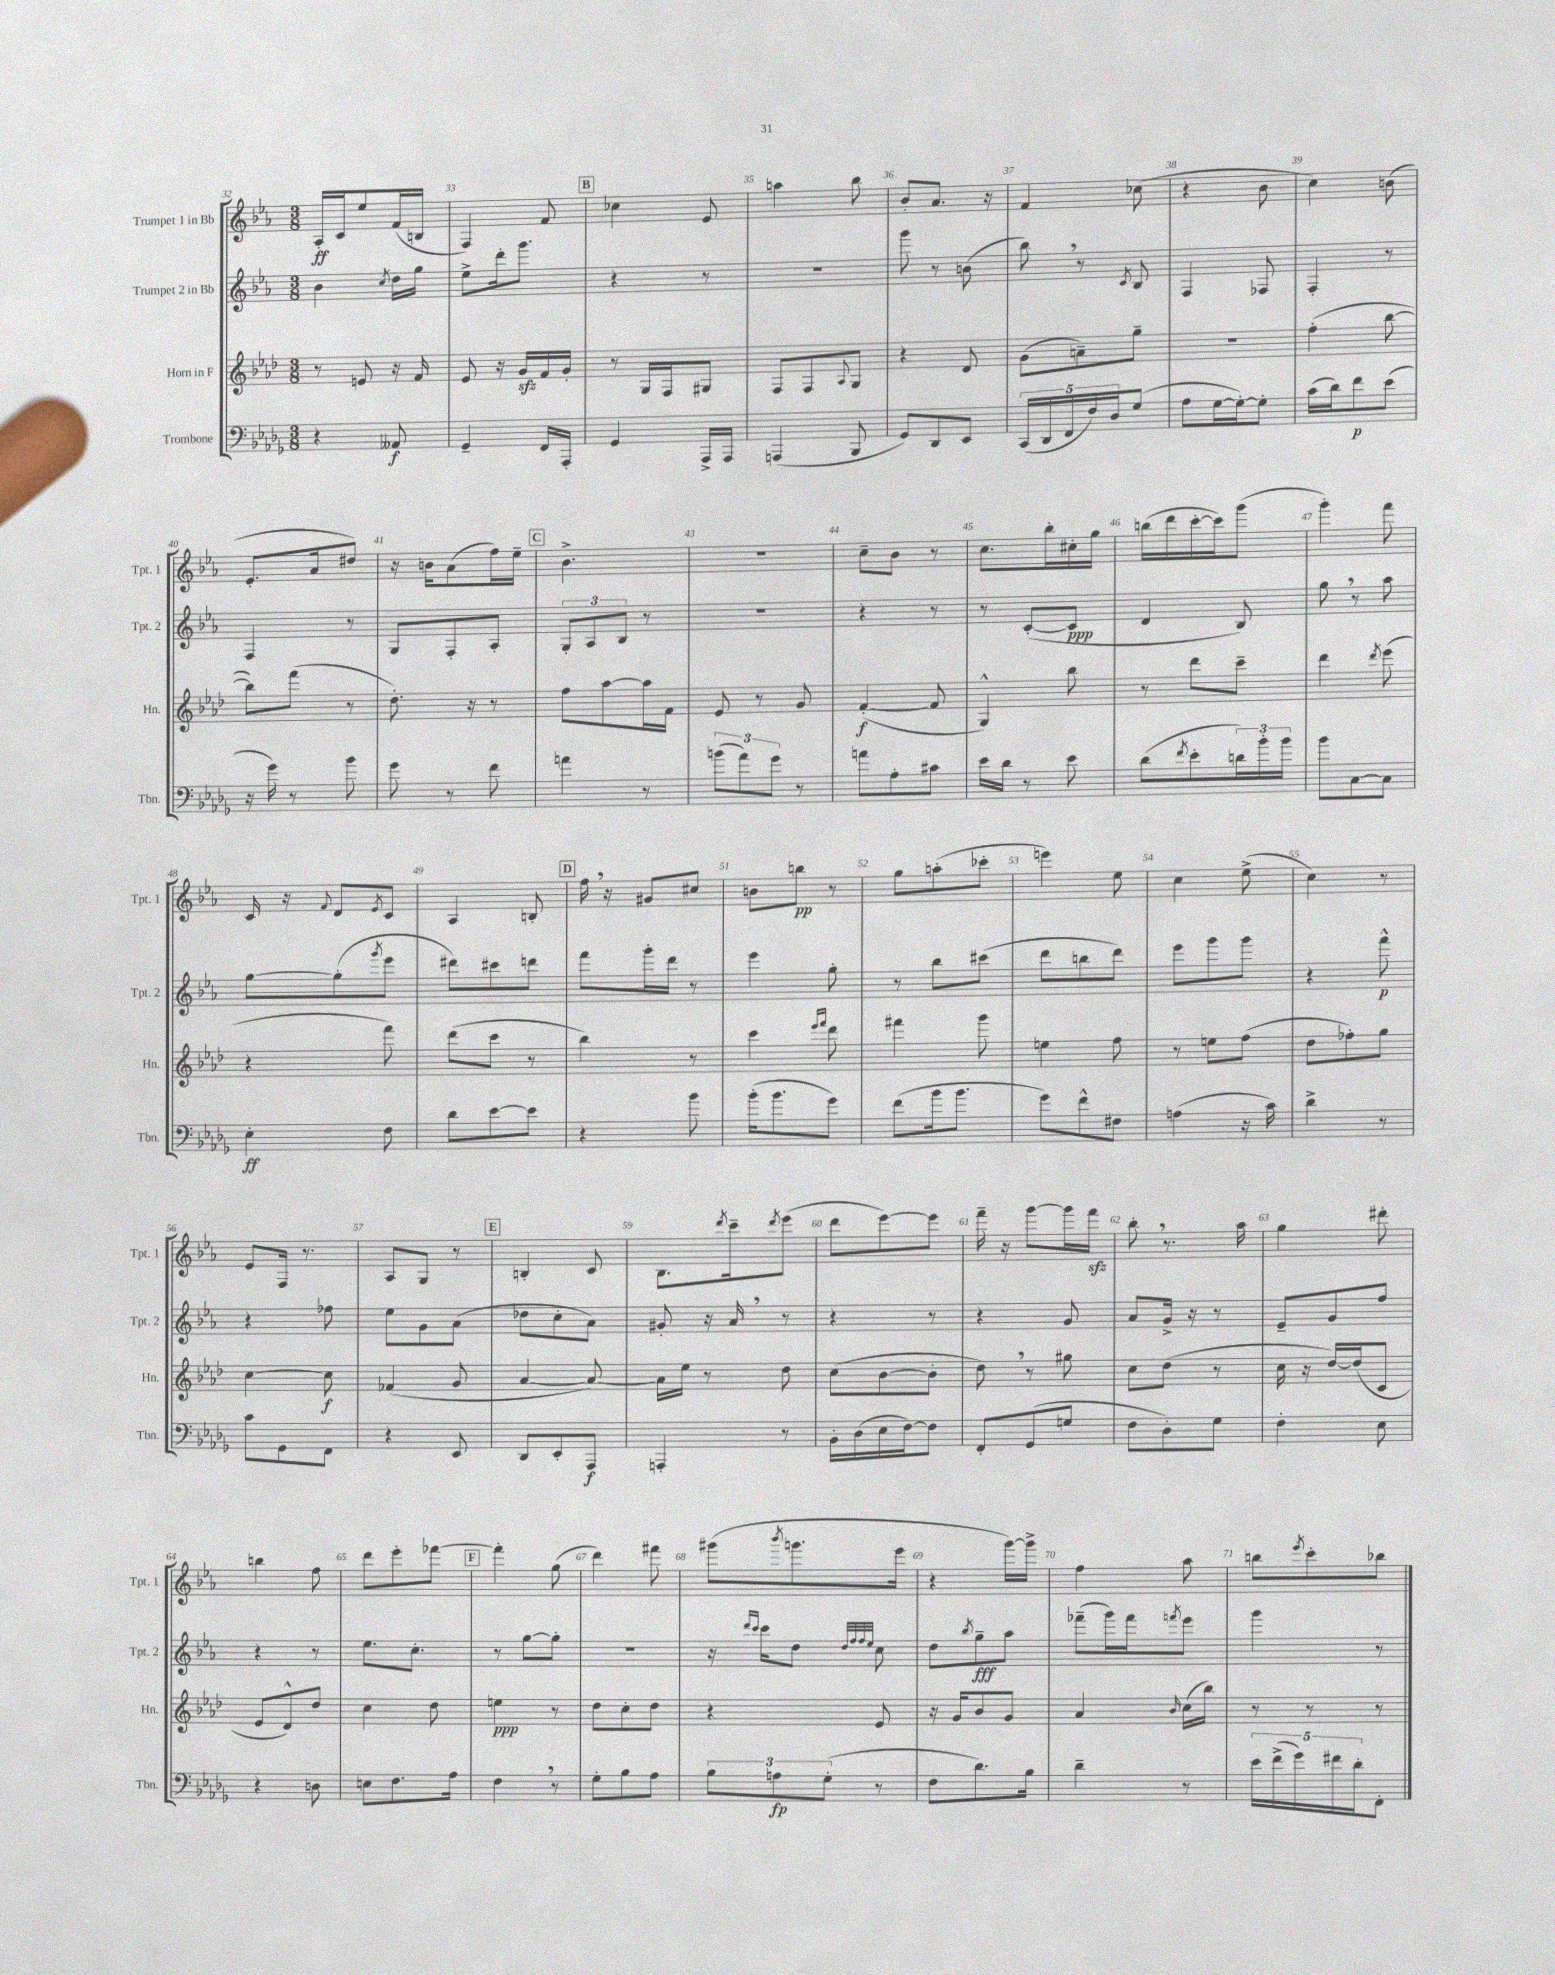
<<
\new StaffGroup <<
\new Staff = "s0" \with { instrumentName = "Trumpet 1 in Bb" shortInstrumentName = "Tpt. 1" } {
    \clef treble \key ees \major \numericTimeSignature \time 3/8
    aes16-.\ff c'16 ees''8 f'16( b16 |
    f4) f'8 |
    \mark \markup { \box "B" } ces''4 ees'8 |
    a''4 bes''8 |
    bes'8-. aes'8. r16 |
    f'4 ces''8( |
    r4 bes'8 |
    c''4) b'8( |
    ees'8.-. aes'16 dis''8) |
    r16 b'16 aes'8( f''16) ees''16-- |
    \mark \markup { \box "C" } bes'4.-> |
    r4. |
    c''8-- bes'8 r8 |
    c''8. bes''16-. cis''16-. g''16 |
    b''16( d'''16 c'''16~-. c'''16) g'''8( |
    g'''4-.) f'''8 |
    c'16 r16 \appoggiatura { f'8 } d'8 \acciaccatura { ees'8 } c'8 |
    aes4 b8-. |
    \mark \markup { \box "D" } f''16 \breathe r16 gis'8 cis''8 |
    b'8 b''8\pp r8 |
    g''8 a''8-.( ces'''8-. |
    e'''4) ees''8 |
    c''4 ees''8->( |
    c''4) r8 |
    ees'8 f16 r8. |
    aes8 g8 r8 |
    \mark \markup { \box "E" } b4-. c'8 |
    bes8. \acciaccatura { d'''8 } c'''16-- \acciaccatura { d'''8 } ees'''8( |
    d'''8 ees'''8~) ees'''8 |
    f'''16-- r16 g'''8~ g'''16 f'''16\sfz |
    bes''8-. \breathe r8. aes''16 |
    g''4 dis'''8-. |
    b''4 f''8 |
    d'''8 ees'''8-. fes'''8~ |
    \mark \markup { \box "F" } fes'''4-. g''8( |
    d'''4) fis'''8 |
    gis'''8( \acciaccatura { bes'''8 } g'''8. ees'''16 |
    r4 g'''16~) g'''16-> |
    f''4 aes''8 |
    b''8 \acciaccatura { ees'''8 } c'''8-. bes''8 \bar "|." |
}
\new Staff = "s1" \with { instrumentName = "Trumpet 2 in Bb" shortInstrumentName = "Tpt. 2" } {
    \clef treble \key ees \major \numericTimeSignature \time 3/8
    bes'4 \acciaccatura { c''8 } d''16 g''16 |
    ees''8-> d'''16-. g'''8. |
    \mark \markup { \box "B" } r4 r8 |
    R4. |
    g'''8 r8 b'8( |
    bes''8) \breathe r8 \acciaccatura { c'8 } bes8 |
    f4 fes8 |
    f4-. r8 |
    f4 r8 |
    g8 f8-. aes8-. |
    \mark \markup { \box "C" } \tuplet 3/2 { g8-. aes8 bes8 } r8 |
    R4. |
    r4 r8 |
    r8 c'8~-.( c'8\ppp |
    d'4 bes8) |
    g''8 \breathe r8 aes''8 |
    g''8~ g''8-.( \acciaccatura { g'''8 } ees'''8 |
    dis'''8) cis'''8 d'''8 |
    \mark \markup { \box "D" } f'''8 g'''16-. d'''16 r8 |
    ees'''4 g''8-. |
    r8 bes''8 cis'''8( |
    d'''8 b''8 d'''8) |
    ees'''8 g'''8 g'''8 |
    r4 f'''8-^\p |
    r4 fes''8 |
    ees''8 g'8 aes'8( |
    \mark \markup { \box "E" } des''8 c''8-. aes'8) |
    gis'8-. r16 aes'16 \breathe r8 |
    r4 r8 |
    r4 g'8 |
    aes'8 g'16-> r16 r8 |
    ees'8-- g'8 f''8 |
    r4 r8 |
    ees''8. c''8.-. |
    \mark \markup { \box "F" } r8 g''8~ g''8-. |
    R4. |
    r16 \grace { d'''16 c'''16 } c'''16 d''8 \grace { d''32 f''32 f''32 ees''32 } c''8 |
    d''8 \acciaccatura { bes''8 } g''8--\fff aes''8 |
    fes'''8--( g'''16) fes'''16 \acciaccatura { f'''8 } ees'''8 |
    g'''4 r8 \bar "|." |
}
\new Staff = "s2" \with { instrumentName = "Horn in F" shortInstrumentName = "Hn." } {
    \clef treble \key aes \major \numericTimeSignature \time 3/8
    r8 e'8 r16 f'16 |
    ees'8 r16 g'16\sfz f'16 g'16-. |
    \mark \markup { \box "B" } r8 g16 f16 gis8 |
    f8 f8 \appoggiatura { aes8 } g8 |
    r4 des'8 |
    g'8( a'8--) g''8-- |
    R4. |
    f''4-.( bes''8~ |
    bes''8) f'''8( r8 |
    des''8.-.) r16 r8 |
    \mark \markup { \box "C" } f''8 aes''8~ aes''16 f'16 |
    ees'8 r8 g'8 |
    f'4~-.\f( f'8 |
    g4-^) bes''8 |
    r8 des'''8 c'''8-- |
    des'''4 \acciaccatura { des'''8 } ees'''8( |
    r4 f'''8) |
    des'''8( c'''8 r8 |
    \mark \markup { \box "D" } bes''4) r8 |
    c'''4 \grace { ees'''16 f'''16 } des'''8 |
    fis'''4 g'''8 |
    e''4 f''8 |
    r8 e''8 f''8( |
    des''8 fes''8-.) g''8 |
    c''4~ c''8\f |
    fes'4( g'8 |
    \mark \markup { \box "E" } aes'4~ aes'8~) |
    aes'16 ees''16 r8 des''8 |
    c''8( bes'8~ bes'8-. |
    des''8) \breathe r8 gis''8 |
    c''8 des''8( r8 |
    c''16 r16 des''16~) des''16( c'8 |
    ees'8 des'8-^) des''8 |
    c''4 des''8 |
    \mark \markup { \box "F" } e''4\ppp r8 |
    des''8 c''8-. des''8 |
    r4 ees'8 |
    r16 g'16 bes'8 g'8 |
    aes'4 \grace { bes'16 } c''16( bes''16) |
    r8 r8 r8 \bar "|." |
}
\new Staff = "s3" \with { instrumentName = "Trombone" shortInstrumentName = "Tbn." } {
    \clef bass \key des \major \numericTimeSignature \time 3/8
    r4 aeses,8\f |
    ges,4-- f,16 aes,,16-. |
    \mark \markup { \box "B" } ges,4 aes,,16-> aes,,16 |
    a,,4( bes,,8 |
    ges,8) des,8 ees,8 |
    \tuplet 5/4 { c,16( des,16 f,16 f16) des16 } ges8( |
    aes8 ges16~ ges16~-.) ges8-. |
    c'16( des'16) f'8\p ees'8( |
    r16 ges'16) r8 bes'8 |
    ges'8 r8 f'8 |
    \mark \markup { \box "C" } a'4 r8 |
    \tuplet 3/2 { b'8( aes'8) ges'8 } r8 |
    a'8 aes8-. cis'8 |
    ees'16 des'16 r8 ees'8 |
    des'8( \acciaccatura { f'8 } ees'8-. \tuplet 3/2 { d'16) bes'16-. bes'16 } |
    bes'8 c8~ c8 |
    ees4-.\ff f8 |
    des'8 ees'8~ ees'8 |
    \mark \markup { \box "D" } r4 bes'8 |
    bes'16-.( bes'8. ges'8) |
    f'8( bes'16 bes'8. |
    ges'8) f'8-^ fis8 |
    a4( r16 c'16) |
    des'4-> r8 |
    c'8 ges,8 f,8 |
    r4 ees,8 |
    \mark \markup { \box "E" } des,8 ees,8-. aes,,8\f |
    a,,4-. r8 |
    bes,16-. des16( ees16 f16~) f8 |
    f,8-. ges,8( g8 |
    f8 des8-.) ges8 |
    f4-. ees8 |
    r4 d8 |
    e8 f8. aes16 |
    \mark \markup { \box "F" } f4 \breathe r8 |
    ges8-. bes8 aes8 |
    \tuplet 3/2 { bes8 a8\fp ges8-.( } r8 |
    f8 des'8.) bes16 |
    des'4-- r8 |
    \tuplet 5/4 { ees'16 f'16->( ges'16) fis'16 des'16-. } f,8-. \bar "|." |
}
>>
>>
\layout { \context { \Score currentBarNumber = #32 \override BarNumber.break-visibility = ##(#f #t #t) barNumberVisibility = #all-bar-numbers-visible } }
